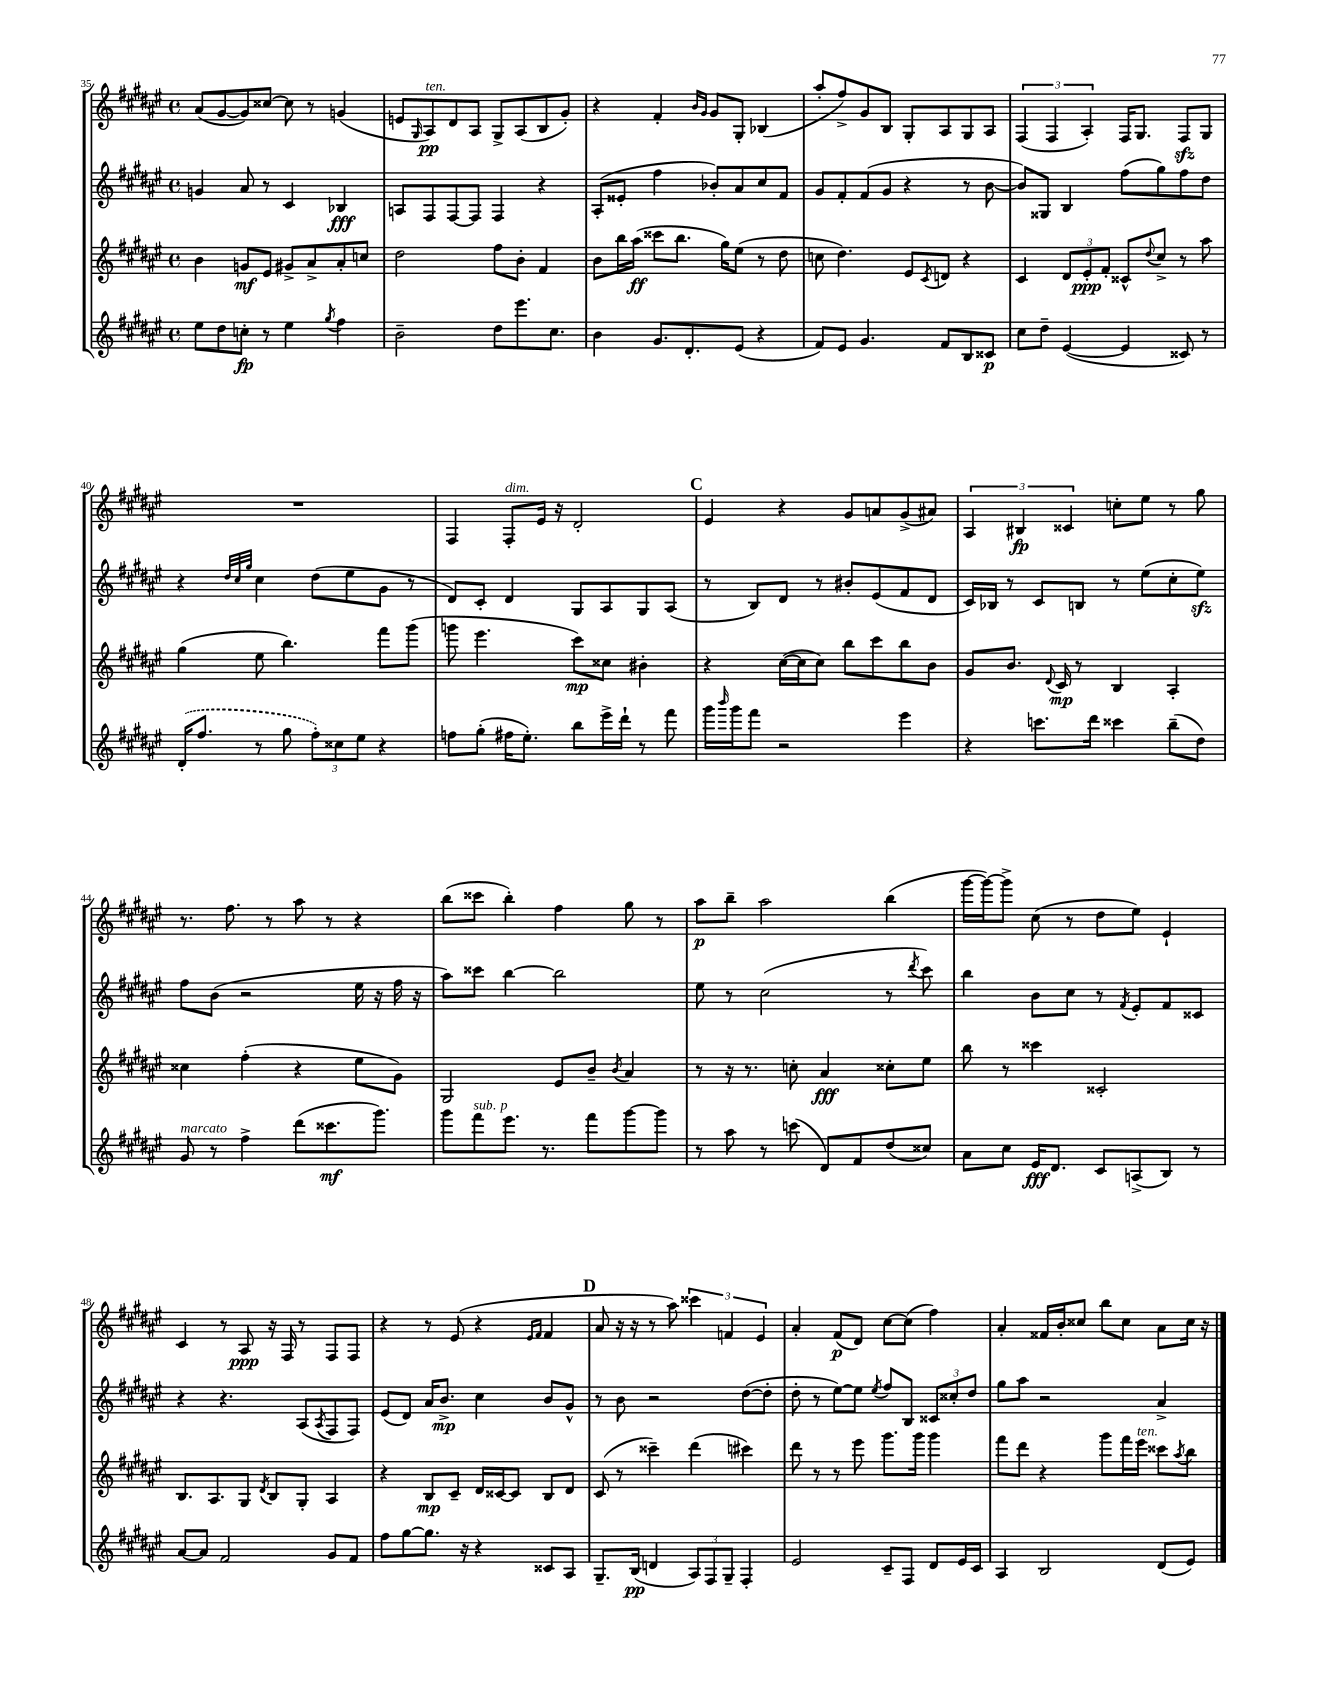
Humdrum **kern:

**kern	**dynam	**kern	**dynam	**kern	**dynam	**kern	**dynam
*part4	*part4	*part3	*part3	*part2	*part2	*part1	*part1
*staff4	*staff4	*staff3	*staff3	*staff2	*staff2	*staff1	*staff1
*clefG2	*	*clefG2	*	*clefG2	*	*clefG2	*
*k[f#c#g#d#a#e#]	*	*k[f#c#g#d#a#e#]	*	*k[f#c#g#d#a#e#]	*	*k[f#c#g#d#a#e#]	*
*M4/4	*	*M4/4	*	*M4/4	*	*M4/4	*
*met(c)	*	*met(c)	*	*met(c)	*	*met(c)	*
=35	=35	=35	=35	=35	=35	=35	=35
8ee#\L	.	4b\	.	4gn/	.	(8a#/L	.
8dd#\	.	.	.	.	.	[8g#/	.
8ccn'\J	fp	8gn/L	mf	8a#/	.	8g#/])	.
8r	.	8e#/J	.	8r	.	[8cc##X/J	.
4ee#\	.	8g#X^/L	.	4c#/	.	8cc##\]	.
.	.	8a#^/	.	.	.	8r	.
8qgg#/	.	.	.	.	.	.	.
4ff#\	.	8a#'/	.	4B-X/	fff	(4gn/	.
.	.	8ccn/J	.	.	.	.	.
=36	=36	=36	=36	=36	=36	=36	=36
2b~\	.	2dd#\	.	8An/L	.	8en/L	.
.	.	.	.	.	.	16qqG#/	.
!	!	!	!	!	!	!LO:TX:a:i:t=ten.	!
.	.	.	.	8F#/	.	8A#/)	pp
.	.	.	.	[8F#/	.	8d#/	.
.	.	.	.	8F#/J]	.	8A#/J	.
8dd#\L	.	8ff#\L	.	4F#/	.	8G#^/L	.
8.eee#\	.	8b'\J	.	.	.	(8A#/	.
.	.	4f#/	.	4r	.	8B/	.
8.cc#\J	.	.	.	.	.	.	.
.	.	.	.	.	.	8g#'/J)	.
=37	=37	=37	=37	=37	=37	=37	=37
4b\	.	8b\L	.	(8A#'/L	.	4r	.
.	.	16bb\L	.	8e##X'/J	.	.	.
.	.	(16aa#\JJ	ff	.	.	.	.
8.g#/L	.	8ccc##X\L	.	4ff#\	.	4f#'/	.
.	.	8.bb\J	.	.	.	.	.
8.d#'/	.	.	.	.	.	.	.
.	.	.	.	.	.	16qqb/LL	.
.	.	.	.	.	.	16qqg#/JJ	.
.	.	.	.	8b-X'/L)	.	8g#/L	.
.	.	16gg#\KL)	.	.	.	.	.
(8e#/J	.	(8ee#\J	.	8a#/	.	8G#'/J	.
4r	.	8r	.	8cc#/	.	(4B-X/	.
.	.	8dd#\	.	8f#/J	.	.	.
=38	=38	=38	=38	=38	=38	=38	=38
8f#/L)	.	8ccn\	.	8g#/L	.	8aa#'/L	.
8e#/J	.	4.dd#\)	.	8f#'/	.	8ff#^/)	.
4.g#/	.	.	.	(8f#/	.	8g#/	.
.	.	.	.	8g#/J	.	8B/J	.
.	.	8e#/L	.	4r	.	8G#'/L	.
.	.	8qc#/	.	.	.	.	.
8f#/L	.	8dn/J	.	.	.	8A#/	.
8B/	.	4r	.	8r	.	8G#/	.
8c##X/J	p	.	.	[8b\	.	8A#/J	.
=39	=39	=39	=39	=39	=39	=39	=39
8cc#\L	.	4c#/	.	8b/L])	.	(6F#/	.
8dd#~\J	.	.	.	8G##X/J	.	.	.
.	.	.	.	.	.	6F#/	.
([4e#/	.	12d#/L	.	4B/	.	.	.
.	.	12e#'/	ppp	.	.	6A#'/)	.
.	.	12f#'/J	.	.	.	.	.
4e#/]	.	8c##X^^/L	.	(8ff#\L	.	16F#/KL	.
.	.	.	.	.	.	8.G#/J	.
.	.	8qqdd#/	.	.	.	.	.
.	.	8cc#^/J	.	8gg#\)	.	.	.
8c##X/)	.	8r	.	8ff#\	.	8F#zz/L	.
8r	.	8aa#\	.	8dd#\J	.	8G#/J	.
!!LO:LB:g=z
=40	=40	=40	=40	=40	=40	=40	=40
(16d#'/KL	.	(4gg#\	.	4r	.	1r	.
8.ff#/J	.	.	.	.	.	.	.
.	.	.	.	32qqdd#/LLL	.	.	.
.	.	.	.	32qqcc#/	.	.	.
.	.	.	.	32qqgg#/JJJ	.	.	.
8r	.	8ee#\	.	4cc#\	.	.	.
8gg#\	.	4.bb\)	.	.	.	.	.
12ff#'\L)	.	.	.	(8dd#\L	.	.	.
12cc##X\	.	.	.	.	.	.	.
.	.	.	.	8ee#\	.	.	.
12ee#\J	.	.	.	.	.	.	.
4r	.	8fff#\L	.	8g#\J	.	.	.
.	.	(8ggg#\J	.	8r	.	.	.
=41	=41	=41	=41	=41	=41	=41	=41
8ffn\L	.	8gggn\	.	8d#/L)	.	4F#/	.
(8gg#'\J	.	4.eee#\	.	8c#'/J	.	.	.
!	!	!	!	!	!	!LO:TX:a:i:t=dim.	!
16ff#X\KL	.	.	.	4d#/	.	8F#'/L	.
8.ee#'\J)	.	.	.	.	.	.	.
.	.	.	.	.	.	16e#/Jk	.
.	.	.	.	.	.	16r	.
8bb\L	.	8ccc#\L)	mp	8G#/L	.	2d#'/	.
16eee#^\L	.	8cc##X\J	.	8A#/	.	.	.
16ddd#`\JJ	.	.	.	.	.	.	.
8r	.	4b#X'\	.	8G#/	.	.	.
8fff#\	.	.	.	(8A#/J	.	.	.
!!LO:REH:place=s1:t=C
=42	=42	=42	=42	=42	=42	=42	=42
16ggg#\LL	.	4r	.	8r	.	4e#/	.
16qqbbb/	.	.	.	.	.	.	.
16ggg#\J	.	.	.	.	.	.	.
8fff#\J	.	.	.	8B/L)	.	.	.
2r	.	([16cc#\LL	.	8d#/J	.	4r	.
.	.	16cc#\J]	.	.	.	.	.
.	.	8cc#\J)	.	8r	.	.	.
.	.	8bb\L	.	8b#X'/L	.	8g#/L	.
.	.	8ccc#\	.	(8e#/	.	8an/	.
4eee#\	.	8bb\	.	8f#/	.	(8g#^/	.
.	.	8b\J	.	8d#/J	.	8a#X/J)	.
=43	=43	=43	=43	=43	=43	=43	=43
4r	.	8g#/L	.	16c#/LL)	.	6A#/	.
.	.	.	.	16B-X/JJ	.	.	.
.	.	8.b/J	.	8r	.	.	.
.	.	.	.	.	.	6B#X/	fp
8.cccn\L	.	.	.	8c#/L	.	.	.
.	.	8qqd#/	.	.	.	.	.
.	.	16c#/	mp	.	.	.	.
.	.	.	.	.	.	6c##X/	.
.	.	8r	.	8Bn/J	.	.	.
16ddd#\Jk	.	.	.	.	.	.	.
4ccc##X\	.	4B/	.	8r	.	8ccn'\L	.
.	.	.	.	(8ee#\L	.	8ee#\J	.
(8bb~\L	.	4A#'/	.	8cc#'\	.	8r	.
8dd#\J)	.	.	.	8ee#zz\J)	.	8gg#\	.
!!LO:LB:g=z
=44	=44	=44	=44	=44	=44	=44	=44
!LO:TX:a:i:t=marcato	!	!	!	!	!	!	!
8g#/	.	4cc##X\	.	8ff#\L	.	8.r	.
8r	.	.	.	(8b\J	.	.	.
.	.	.	.	.	.	8.ff#\	.
4ff#^\	.	(4ff#'\	.	2r	.	.	.
.	.	.	.	.	.	8r	.
(8ddd#\L	.	4r	.	.	.	8aa#\	.
8.ccc##X\	mf	.	.	.	.	8r	.
.	.	8ee#\L	.	16ee#\	.	4r	.
8.ggg#\J)	.	.	.	16r	.	.	.
.	.	8g#\J)	.	16ff#\	.	.	.
.	.	.	.	16r	.	.	.
=45	=45	=45	=45	=45	=45	=45	=45
8ggg#\L	.	2G#/	.	8aa#\L)	.	(8bb\L	.
!LO:TX:a:i:t=sub. p	!	!	!	!	!	!	!
8fff#\	.	.	.	8ccc##X\J	.	8ccc##X\J	.
8.eee#\J	.	.	.	[4bb\	.	4bb'\)	.
8.r	.	.	.	.	.	.	.
.	.	8e#/L	.	2bb\]	.	4ff#\	.
8fff#\L	.	8b~/J	.	.	.	.	.
.	.	8qb/	.	.	.	.	.
[8ggg#\	.	4a#/	.	.	.	8gg#\	.
8ggg#\J]	.	.	.	.	.	8r	.
=46	=46	=46	=46	=46	=46	=46	=46
8r	.	8r	.	8ee#\	.	8aa#\L	p
8aa#\	.	16r	.	8r	.	8bb~\J	.
.	.	8.r	.	.	.	.	.
8r	.	.	.	(2cc#\	.	2aa#\	.
(8cccn\	.	8ccn'\	.	.	.	.	.
8d#/L)	.	4a#/	fff	.	.	.	.
8f#/	.	.	.	.	.	.	.
(8dd#/	.	8cc##X'\L	.	8r	.	(4bb\	.
.	.	.	.	8qddd#/	.	.	.
8cc##X/J)	.	8ee#\J	.	8ccc#\)	.	.	.
=47	=47	=47	=47	=47	=47	=47	=47
8a#\L	.	8bb\	.	4bb\	.	[16ggg#\LL	.
.	.	.	.	.	.	16ggg#\J_)	.
8cc#\J	.	8r	.	.	.	8ggg#^\J]	.
16e#/KL	fff	4ccc##X\	.	8b\L	.	(8cc#\	.
8.d#/J	.	.	.	.	.	.	.
.	.	.	.	8cc#\J	.	8r	.
8c#/L	.	2c##X'/	.	8r	.	8dd#\L	.
.	.	.	.	8qf#/	.	.	.
(8An^/	.	.	.	8e#'/L	.	8ee#\J)	.
8B/J)	.	.	.	8f#/	.	4e#`/	.
8r	.	.	.	8c##X/J	.	.	.
!!LO:LB:g=z
=48	=48	=48	=48	=48	=48	=48	=48
[8a#/L	.	8.B/L	.	4r	.	4c#/	.
8a#/J]	.	.	.	.	.	.	.
.	.	8.A#/	.	.	.	.	.
2f#/	.	.	.	4.r	.	8r	.
.	.	8G#/J	.	.	.	8A#/	ppp
.	.	8qd#/	.	.	.	.	.
.	.	8B/L	.	.	.	16r	.
.	.	.	.	.	.	16F#/	.
.	.	8G#'/J	.	(8A#/L	.	8r	.
.	.	.	.	8qA#/	.	.	.
8g#/L	.	4A#/	.	8F#/	.	8F#/L	.
8f#/J	.	.	.	8F#/J)	.	8F#/J	.
=49	=49	=49	=49	=49	=49	=49	=49
8ff#\L	.	4r	.	(8e#/L	.	4r	.
[8gg#\	.	.	.	8d#/J)	.	.	.
8.gg#\J]	.	8B/L	mp	16a#/KL	.	8r	.
.	.	.	.	8.b^/J	mp	.	.
.	.	8c#~/J	.	.	.	(8e#/	.
16r	.	.	.	.	.	.	.
4r	.	16d#/LL	.	4cc#\	.	4r	.
.	.	[16c##X/J	.	.	.	.	.
.	.	8c##/J]	.	.	.	.	.
.	.	.	.	.	.	16qqe#/LL	.
.	.	.	.	.	.	16qqf#/JJ	.
8c##X/L	.	8B/L	.	8b/L	.	4f#/	.
8A#/J	.	8d#/J	.	8g#^^/J	.	.	.
!!LO:REH:place=s1:t=D
=50	=50	=50	=50	=50	=50	=50	=50
8.G#~/L	.	(8c#/	.	8r	.	8a#/	.
.	.	8r	.	8b\	.	16r	.
(16B/Jk	pp	.	.	.	.	16r	.
4dn/	.	4ccc##X~\)	.	2r	.	8r	.
.	.	.	.	.	.	8aa#\)	.
12A#/L)	.	(4ddd#\	.	.	.	6ccc##X\	.
12F#/	.	.	.	.	.	.	.
12G#~/J	.	.	.	.	.	6fn/	.
4F#'/	.	4ccc#X\)	.	([8dd#\L	.	.	.
.	.	.	.	.	.	6e#/	.
.	.	.	.	8dd#'\J]	.	.	.
=51	=51	=51	=51	=51	=51	=51	=51
2e#/	.	8ddd#\	.	8dd#'\	.	4a#'/	.
.	.	8r	.	8r	.	.	.
.	.	8r	.	[8ee#\L)	.	(8f#/L	p
.	.	8eee#\	.	8ee#\J]	.	8d#/J)	.
.	.	.	.	8qee#/	.	.	.
8c#~/L	.	8.ggg#\L	.	8ff#/L	.	[8cc#\L	.
8F#/J	.	.	.	8B/J	.	(8cc#\J]	.
.	.	16ggg#\Jk	.	.	.	.	.
8d#/L	.	4ggg#\	.	12c##X/L	.	4ff#\)	.
.	.	.	.	12cc##X'/	.	.	.
16e#/L	.	.	.	.	.	.	.
.	.	.	.	12dd#/J	.	.	.
16c#/JJ	.	.	.	.	.	.	.
=52	=52	=52	=52	=52	=52	=52	=52
4A#/	.	8fff#\L	.	8gg#\L	.	4a#'/	.
.	.	8ddd#\J	.	8aa#\J	.	.	.
2B/	.	4r	.	2r	.	16f##X/LL	.
.	.	.	.	.	.	16b'/J	.
.	.	.	.	.	.	8cc##X/J	.
.	.	8ggg#\L	.	.	.	8bb\L	.
.	.	16fff#\L	.	.	.	8cc##\J	.
!	!	!LO:TX:a:i:t=ten.	!	!	!	!	!
.	.	16eee#\JJ	.	.	.	.	.
(8d#/L	.	8ccc##X\L	.	4a#^/	.	8a#\L	.
.	.	8qaa#/	.	.	.	.	.
8e#/J)	.	8bb\J	.	.	.	16cc##\Jk	.
.	.	.	.	.	.	16r	.
==	==	==	==	==	==	==	==
*-	*-	*-	*-	*-	*-	*-	*-
